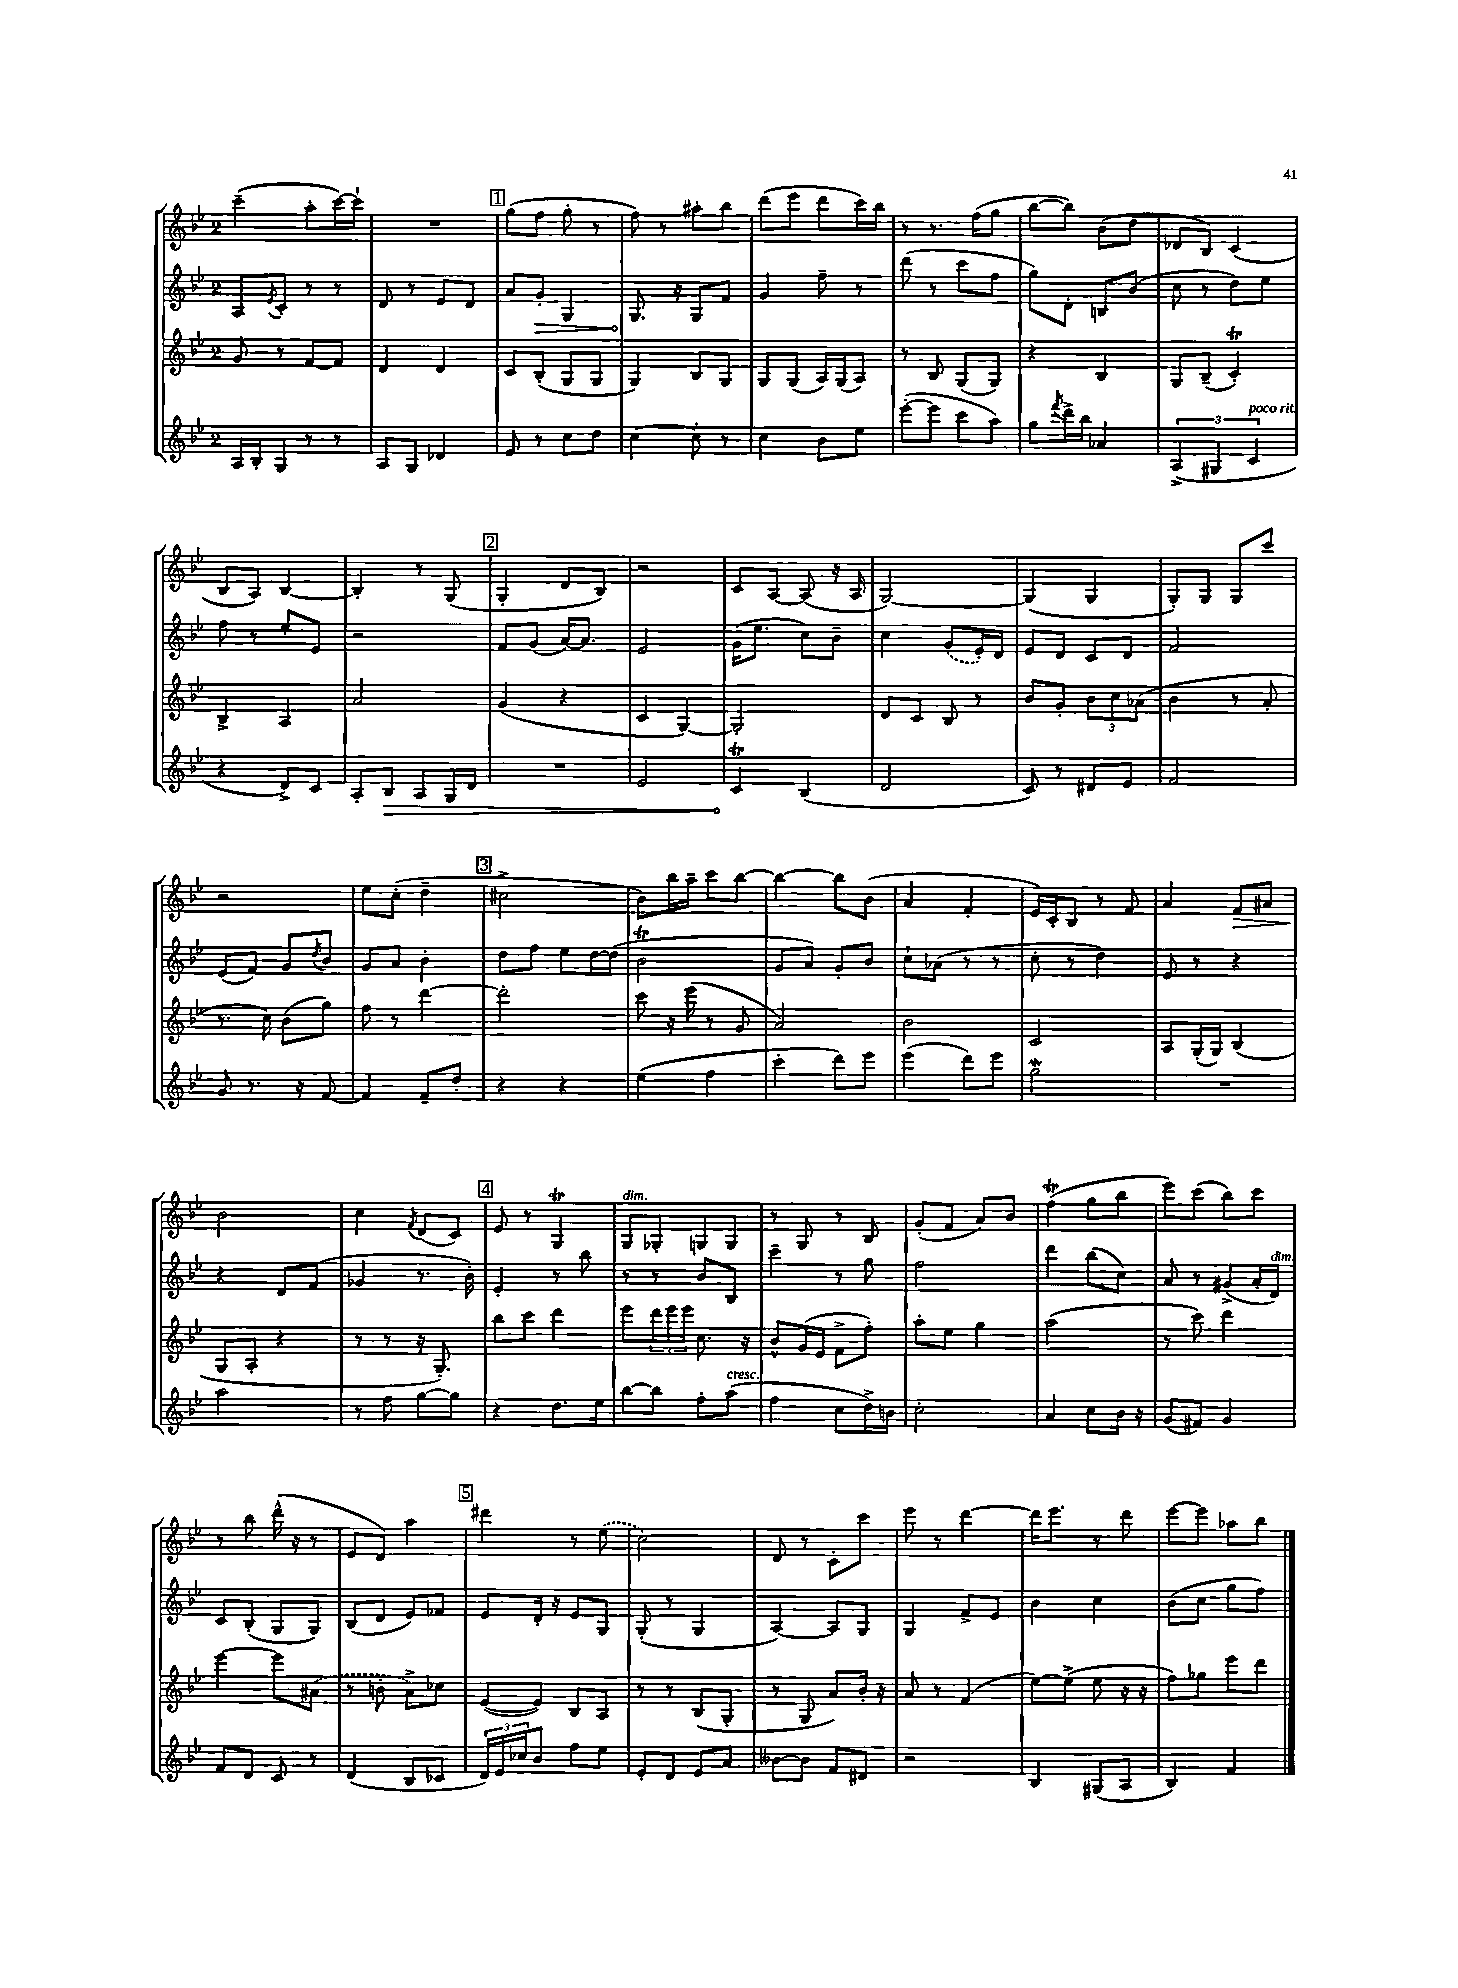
<<
\new StaffGroup <<
\new Staff = "s0" {
    \clef treble \key bes \major \once \override Staff.TimeSignature.style = #'single-digit \time 2/4
    c'''4--( a''8-. c'''16~) c'''16-! |
    R2 |
    \mark \markup { \box "1" } g''8( f''8 g''8-. r8 |
    f''8) r8 ais''8-. bes''8 |
    d'''8( ees'''8 d'''8 c'''16) bes''16 |
    r8 r8. f''16( g''8 |
    bes''8~ bes''8) bes'8( d''8 |
    des'8 bes8) c'4( |
    bes8 a8) bes4~ |
    bes4-. r8 g8( |
    \mark \markup { \box "2" } g4-. d'8 bes8) |
    r2 |
    c'8 a8~ a8( r16 a16 |
    g2~) |
    g4( g4 |
    g8-.) g8 g8 c'''8 |
    r2 |
    ees''8 c''8-.( d''4-- |
    \mark \markup { \box "3" } cis''2-> |
    bes'8) bes''16 a''16-- c'''8 bes''8~ |
    bes''4~ bes''8 bes'8( |
    a'4 f'4-. |
    ees'16) c'16-. bes8 r8 f'8 |
    a'4 f'8\> ais'8 |
    bes'2\! |
    c''4 \acciaccatura { f'8 } d'8( c'8) |
    \mark \markup { \box "4" } ees'8 r8 g4\trill |
    g8^\markup { \italic "dim." } ges8-. g8 g8 |
    r8 g8 r8 bes8 |
    g'8-.( f'8 a'8) bes'8 |
    f''4\trill( g''8 bes''8 |
    ees'''8) c'''8( bes''8) c'''8 |
    r8 bes''8 d'''16-^( r16 r8 |
    ees'8 d'8) a''4 |
    \mark \markup { \box "5" } dis'''4 r8 \once \slurDashed ees''8( |
    c''2) |
    d'8 r8 c'8-. c'''8 |
    ees'''8 r8 d'''4~ |
    d'''16 ees'''8. r8 d'''8 |
    ees'''8~ ees'''8 aes''8 bes''8 \bar "|." |
}
\new Staff = "s1" {
    \clef treble \key bes \major \once \override Staff.TimeSignature.style = #'single-digit \time 2/4
    a8 \acciaccatura { ees'8 } c'8-. r8 r8 |
    d'8 r8 ees'8 d'8 |
    \mark \markup { \box "1" } a'8 \once \override Hairpin.circled-tip = ##t g'8-.\> g4 |
    g8.\! r16 g8 f'8 |
    g'4 f''8-- r8 |
    d'''8( r8 c'''8 f''8 |
    g''8) d'8-. b8 bes'8( |
    c''8 r8 d''8) ees''8 |
    f''8 r8 ees''8-. ees'8 |
    r2 |
    \mark \markup { \box "2" } f'8 g'8( a'16~) a'8. |
    ees'2 |
    g'16( ees''8. c''8) bes'8-- |
    c''4 \once \slurDashed g'8( ees'16-.) d'16 |
    ees'8 d'8 c'8 d'8 |
    f'2 |
    ees'8( f'8) g'8 \acciaccatura { d''8 } bes'8 |
    g'8 a'8 bes'4-. |
    \mark \markup { \box "3" } d''8 f''8 ees''8 d''16~ d''16( |
    bes'2\trill |
    g'8 a'8) g'8-. bes'8 |
    c''8-! aes'8( r8 r8 |
    c''8-. r8 d''4) |
    ees'8 r8 r4 |
    r4 d'8 f'8( |
    ges'4 r8. bes'16-.) |
    \mark \markup { \box "4" } ees'4-. r8 bes''8 |
    r8 r8 bes'8 bes8 |
    c'''4-- r8 g''8 |
    f''2 |
    d'''4 bes''8( c''8) |
    a'8 r8 gis'8->( a'16-. d'16^\markup { \italic "dim." }) |
    c'8 bes8-.( g8 g8) |
    bes8( d'8 ees'8) fes'8 |
    \mark \markup { \box "5" } ees'8 d'16-. r16 ees'8 g8 |
    g8-.( r8 g4 |
    a4~) a8 g8 |
    g4 f'8-> ees'8 |
    bes'4 c''4 |
    bes'8( c''8 g''8 f''8) \bar "|." |
}
\new Staff = "s2" {
    \clef treble \key bes \major \once \override Staff.TimeSignature.style = #'single-digit \time 2/4
    g'8 r8 f'8~ f'8 |
    d'4 d'4 |
    \mark \markup { \box "1" } c'8 bes8-.( g8 g8 |
    g4) bes8 g8 |
    g8 g8( a16) g16( a8) |
    r8 bes8 g8( g8) |
    r4 bes4 |
    g8 bes8--( c'4-.\trill) |
    bes4-> a4 |
    a'2 |
    \mark \markup { \box "2" } g'4( r4 |
    c'4 g4~) |
    g2-. |
    d'8 c'8 bes8 r8 |
    bes'8 g'8-. \tuplet 3/2 { bes'8 c''8 aes'8( } |
    bes'4 r8 a'8-. |
    r8. c''16) bes'8( g''8) |
    f''8 r8 d'''4~ |
    \mark \markup { \box "3" } d'''2-. |
    c'''8 r16 ees'''16( r8 g'8 |
    a'2) |
    bes'2 |
    c'2 |
    a8 g16-.( g16) bes4( |
    g8 a8-. r4 |
    r8 r8 r16 g8.-.) |
    \mark \markup { \box "4" } bes''8 c'''8 d'''4 |
    ees'''8 \tuplet 3/2 { d'''16 ees'''16 ees'''16 } c''8. r16 |
    bes'8-^ g'16( ees'16 f'8-> f''8-.) |
    a''8-. ees''8 g''4 |
    a''2( |
    r8 c'''8) d'''4 |
    ees'''4~ ees'''8 \once \slurDashed ais'8( |
    r8 b'8-. a'8->) ces''8 |
    \mark \markup { \box "5" } ees'8~( ees'8) bes8 a8 |
    r8 r8 bes8( g8-. |
    r8 g8 a'8) bes'16-. r16 |
    a'8 r8 f'4( |
    ees''8~) ees''8->( ees''8 r16 r16 |
    f''8) ges''8 ees'''8 d'''8 \bar "|." |
}
\new Staff = "s3" {
    \clef treble \key bes \major \once \override Staff.TimeSignature.style = #'single-digit \time 2/4
    a16 bes16-. g8 r8 r8 |
    a8 g8 des'4 |
    \mark \markup { \box "1" } ees'8 r8 c''8 d''8 |
    c''4~ c''8-. r8 |
    c''4 bes'8 ees''8 |
    ees'''8~-.( ees'''8 c'''8 a''8) |
    g''8 \acciaccatura { f'''8 } d'''16-> bes''16 aes'4 |
    \tuplet 3/2 { a4->( gis4 c'4^\markup { \italic "poco rit." } } |
    r4 d'8->) c'8 |
    a8-. \once \override Hairpin.circled-tip = ##t bes8\> a8 g16 d'16 |
    \mark \markup { \box "2" } R2 |
    ees'2 |
    c'4\trill\! bes4( |
    d'2 |
    c'8) r8 dis'8 ees'8 |
    f'2 |
    g'8 r8. r16 f'8~ |
    f'4 f'8-- d''8-. |
    \mark \markup { \box "3" } r4 r4 |
    ees''4( f''4 |
    c'''4-. d'''8) ees'''8 |
    ees'''4( d'''8) ees'''8 |
    g''2\mordent |
    R2 |
    a''2 |
    r8 f''8 g''8~ g''8 |
    \mark \markup { \box "4" } r4 d''8. ees''16 |
    bes''8~ bes''8 f''8-. a''8^\markup { \italic "cresc." }( |
    f''4 c''8 d''16->) b'16 |
    c''2-. |
    a'4 c''8 bes'16 r16 |
    g'8( fis'8) g'4 |
    f'8 d'8 c'8 r8 |
    d'4( bes8 ces'8 |
    \mark \markup { \box "5" } \tuplet 3/2 { d'16) ees'16 ces''16 } bes'8 f''8 ees''8 |
    ees'8-. d'8 ees'8 a'8 |
    beses'8~ beses'8 f'8 dis'8 |
    r2 |
    bes4 gis8( a8 |
    bes4) f'4 \bar "|." |
}
>>
>>
\layout { \context { \Score \remove "Bar_number_engraver" } }
